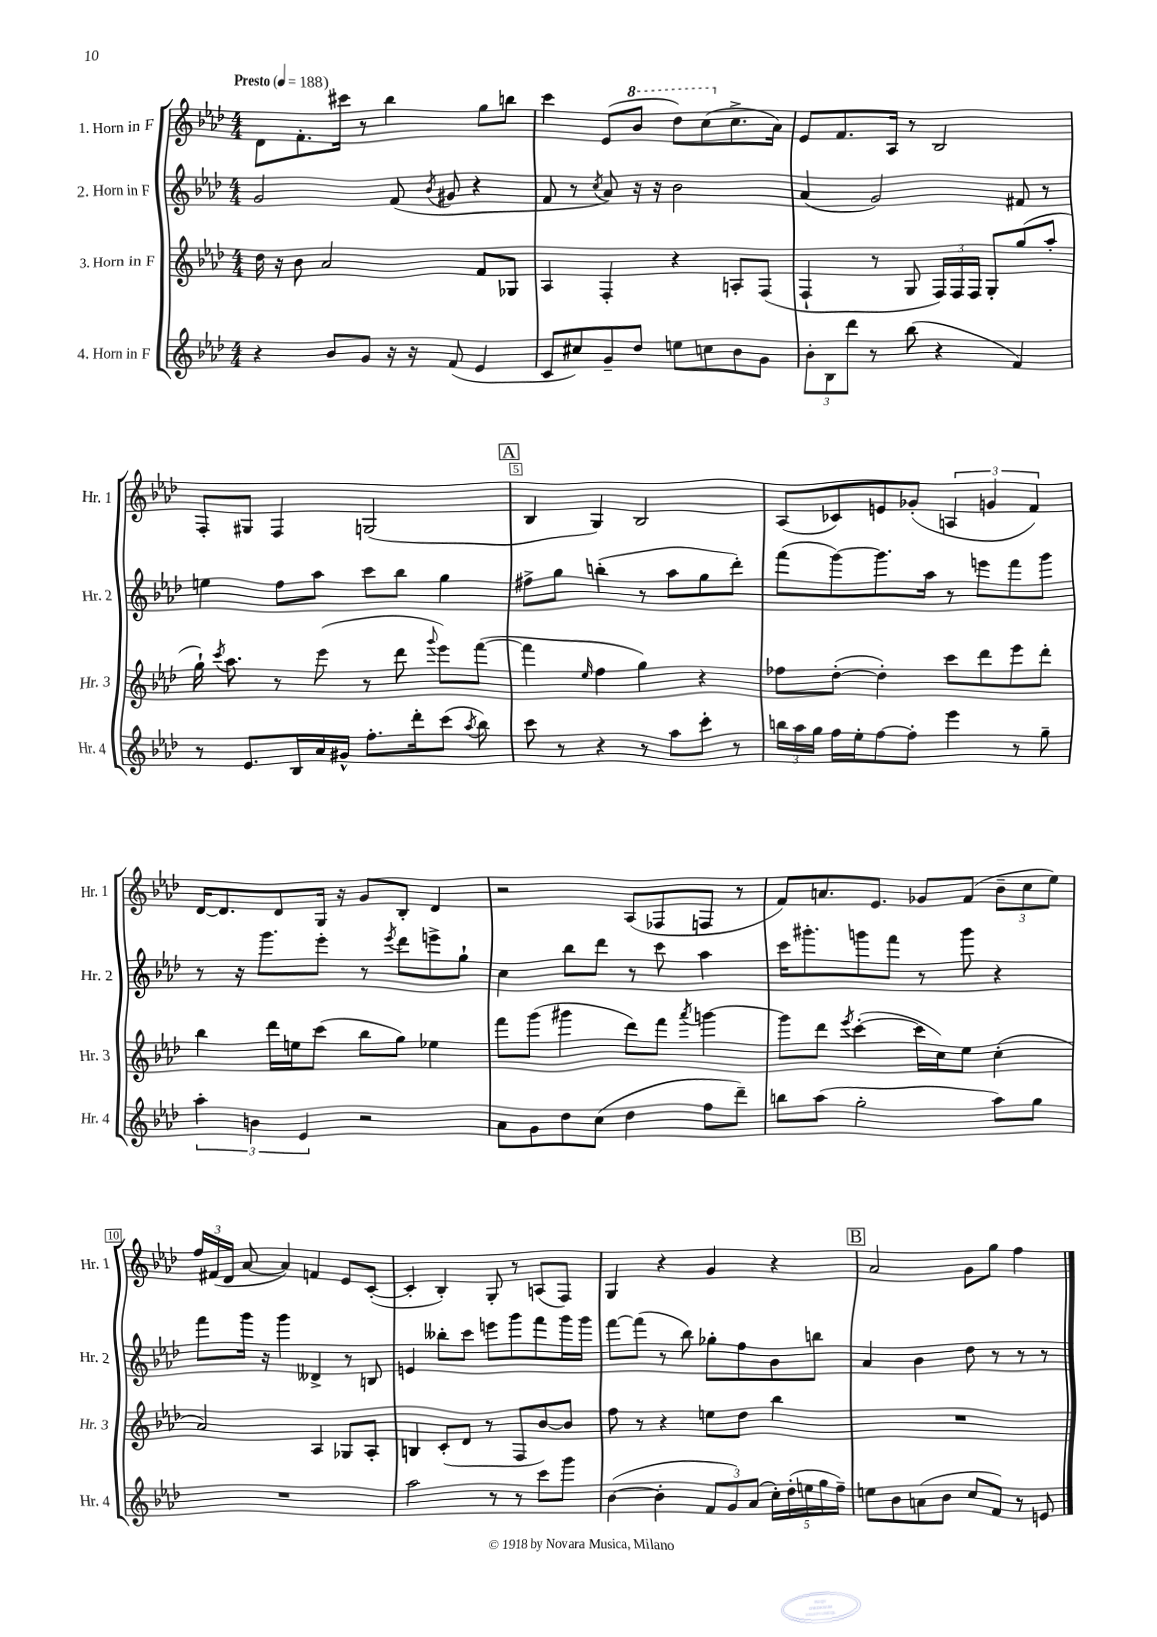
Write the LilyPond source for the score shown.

<<
\new StaffGroup <<
\new Staff = "s0" \with { instrumentName = "1. Horn in F" shortInstrumentName = "Hr. 1" } {
    \clef treble \key aes \major \numericTimeSignature \time 4/4 \tempo "Presto" 4 = 188
    \autoBeamOff des'8[ f'8.-. cis'''16] r8 bes''4 g''8[ b''8] |
    c'''4 ees'8[( \ottava #1 bes''8] des'''8[) c'''8( \ottava #0 c''8.-> aes'16]) |
    ees'8[ f'8. aes16] r8 bes2 |
    f8[-. gis8] f4 g2( |
    \mark \markup { \box "A" } bes4 g4) bes2 |
    aes8[( ces'8) e'8 ges'8]-.( \tuplet 3/2 { a4 g'4 f'4) } |
    des'16[~ des'8. des'8 g16] r16 g'8[ bes8]-. des'4 |
    r2 aes8[( fes8 f8] r8 |
    f'8[) a'8. ees'8.] ges'8[ f'8]( \tuplet 3/2 { bes'8[-- c''8 ees''8]) } |
    \tuplet 3/2 { f''16[ fis'16( des'16] } aes'8~ aes'4) f'4 ees'8[ c'8]~-.( |
    c'4-. bes4-.) g8-. r8 a8[( f8]) |
    g4 r4 g'4 r4 |
    \mark \markup { \box "B" } aes'2 g'8[ g''8] f''4 \bar "|." |
}
\new Staff = "s1" \with { instrumentName = "2. Horn in F" shortInstrumentName = "Hr. 2" } {
    \clef treble \key aes \major \numericTimeSignature \time 4/4
    \autoBeamOff g'2 f'8( \acciaccatura { bes'8 } gis'8 r4 |
    f'8 r8 \acciaccatura { c''8 } aes'8) r16 r16 bes'2 |
    aes'4( g'2) fis'8 r8 |
    e''4 f''8[ aes''8] c'''8[ bes''8] g''4 |
    \mark \markup { \box "A" } fis''8[-> g''8] b''4-.( r8 aes''8[ g''8 des'''8]-.) |
    f'''8[( g'''8~) g'''8. aes''16] r8 e'''8[ f'''8 g'''8] |
    r8 r16 g'''8.[ ees'''8]-. r8 \acciaccatura { ees'''8 } des'''8[ e'''8-> g''8]-! |
    c''4 bes''8[ des'''8] r8 c'''8 aes''4 |
    c'''16[ gis'''8.-. g'''8 f'''8] r8 g'''8 r4 |
    f'''8[ g'''16] r16 g'''4 deses'4-> r8 b8 |
    e'4 beses''8[-. c'''8] e'''8[ g'''8 f'''8 g'''16 g'''16] |
    f'''8[~ f'''8]( r8 bes''8) ges''8[-. f''8 bes'8 b''8] |
    \mark \markup { \box "B" } aes'4 bes'4 des''8 r8 r8 r8 \bar "|." |
}
\new Staff = "s2" \with { instrumentName = "3. Horn in F" shortInstrumentName = "Hr. 3" } {
    \clef treble \key aes \major \numericTimeSignature \time 4/4
    \autoBeamOff des''16 r16 bes'8 aes'2 f'8[ ges8] |
    aes4 f4-. r4 a8[-. f8]( |
    f4-! r8 g8 \tuplet 3/2 { f16[) f16 f16] } g8[-. g''8( aes''8]-. |
    g''16-!) \acciaccatura { c'''8 } aes''8. r8 ees'''8( r8 des'''8 \appoggiatura { g'''8 } ees'''8[) f'''8]~( |
    \mark \markup { \box "A" } f'''4 \grace { ees''16 } f''4 g''4) r4 |
    fes''8[ des''8]~-.( des''4-.) c'''8[ des'''8 ees'''8 des'''8]-. |
    bes''4 des'''16[ e''16 c'''8]( bes''8[ g''8]) ees''4 |
    f'''8[ g'''8]( gis'''4 des'''8[) f'''8] \acciaccatura { aes'''8 } g'''4~ |
    g'''8[ des'''8] \acciaccatura { ees'''8 } c'''4~-.( c'''16[ c''16) ees''8] c''4-.( |
    aes'2) aes4 ges8[ aes8]-. |
    b4 c'8[-.( des'8] r8 f8[ bes'8~) bes'8] |
    f''8 r8 r4 e''8[ des''8] bes''4 |
    \mark \markup { \box "B" } R1 \bar "|." |
}
\new Staff = "s3" \with { instrumentName = "4. Horn in F" shortInstrumentName = "Hr. 4" } {
    \clef treble \key aes \major \numericTimeSignature \time 4/4
    \autoBeamOff r4 bes'8[ g'8] r16 r16 f'8( ees'4 |
    c'8[ cis''8) g'8-- des''8] e''8[ c''8 bes'8 g'8] |
    \tuplet 3/2 { bes'8[-. bes8 des'''8] } r8 bes''8( r4 f'4) |
    r8 ees'8.[ bes16 aes'16 gis'16]-^ f''8.[-. des'''16-. c'''8]( \acciaccatura { aes''8 } bes''8) |
    \mark \markup { \box "A" } c'''8 r8 r4 r8 aes''8[ c'''8]-. r8 |
    \tuplet 3/2 { b''16[ aes''16 g''16] } f''16[ ees''16-. f''8~ f''8]-. ees'''4 r8 g''8-- |
    \tuplet 3/2 { aes''4-. b'4 ees'4 } r2 |
    aes'8[ g'8 des''8 c''8]( des''4 f''8[ des'''8]--) |
    b''8[ aes''8]( g''2-. aes''8[) g''8] |
    R1 |
    aes''2 r8 r8 c'''8[ g'''8] |
    bes'4~( bes'4-. \tuplet 3/2 { f'8[ g'8) aes'8]( } \tuplet 5/4 { c''16[-.) des''16-.( e''16 g''16 f''16]--) } |
    \mark \markup { \box "B" } e''8[ bes'8 a'8( bes'8] c''8[ f'8]) r8 e'8 \bar "|." |
}
>>
>>
\layout { \context { \Score \override BarNumber.break-visibility = ##(#f #t #t) barNumberVisibility = #(every-nth-bar-number-visible 5) \override BarNumber.stencil = #(make-stencil-boxer 0.1 0.3 ly:text-interface::print) } }
